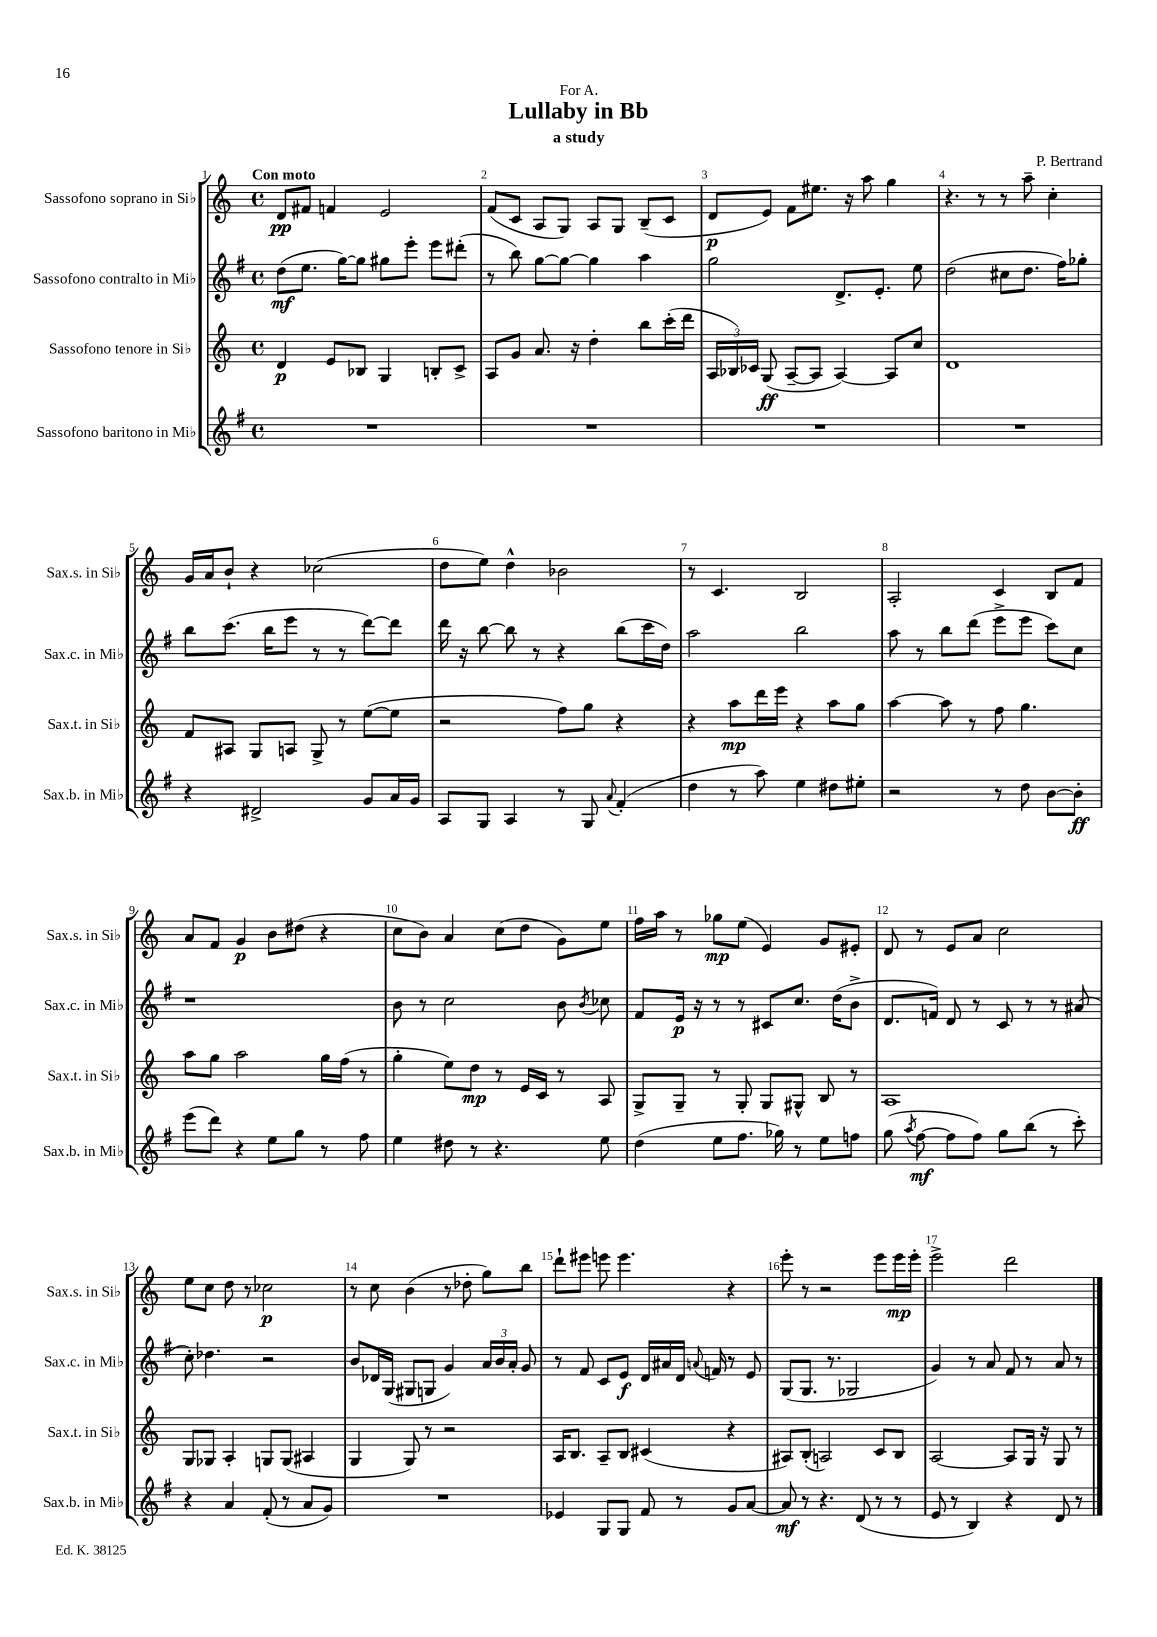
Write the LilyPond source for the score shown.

\header { title = "Lullaby in Bb" composer = "P. Bertrand" subtitle = "a study" dedication = "For A." }
<<
\new StaffGroup <<
\new Staff = "s0" \with { instrumentName = "Sassofono soprano in Sib" shortInstrumentName = "Sax.s. in Sib" } {
    \clef treble \key c \major \defaultTimeSignature \time 4/4 \tempo "Con moto"
    \autoBeamOff d'8[\pp fis'8] f'4 e'2 |
    f'8[( c'8] a8[ g8]) a8[ g8] b8[--( c'8] |
    d'8[\p e'8]) f'8[ eis''8.] r16 a''8 g''4 |
    r4. r8 r8 a''8-- c''4-. |
    g'16[ a'16 b'8]-! r4 ces''2( |
    d''8[ e''8]) d''4-^ bes'2 |
    r8 c'4. b2 |
    a2-. c'4 b8[ f'8] |
    a'8[ f'8] g'4\p b'8[ dis''8]( r4 |
    c''8[ b'8]) a'4 c''8[( d''8] g'8[) e''8] |
    f''16[ a''16] r8 ges''8[\mp e''8]( e'4) g'8[ eis'8]-. |
    d'8 r8 e'8[ a'8] c''2 |
    e''8[ c''8] d''8 r8 ces''2\p |
    r8 c''8 b'4( r8 des''8-. g''8[) b''8] |
    d'''8[-! eis'''8] e'''8 e'''4. r4 |
    e'''8-. r8 r2 e'''8[ e'''16\mp e'''16]-. |
    e'''2-> d'''2 \bar "|." |
}
\new Staff = "s1" \with { instrumentName = "Sassofono contralto in Mib" shortInstrumentName = "Sax.c. in Mib" } {
    \clef treble \key g \major \defaultTimeSignature \time 4/4
    \autoBeamOff d''8[\mf( e''8.] g''16[~) g''8] gis''8[ e'''8]-. e'''8[ dis'''8]-.( |
    r8 b''8) g''8[~ g''8]~ g''4 a''4 |
    g''2 d'8.[-> e'8.]-. e''8 |
    d''2( cis''8[ d''8.] fis''16[) ges''8]-. |
    b''8[ c'''8.]( b''16[ e'''8] r8 r8 d'''8[~) d'''8] |
    d'''16 r16 b''8~ b''8 r8 r4 b''8[( c'''16 d''16]) |
    a''2 b''2 |
    a''8 r8 b''8[ d'''8]( e'''8[-> e'''8] c'''8[) c''8] |
    r1 |
    b'8 r8 c''2 b'8 \acciaccatura { b'8 } ces''8 |
    fis'8[ e'16]\p r16 r8 r8 cis'8[ c''8.] d''16[( b'8]-> |
    d'8.[ f'16]) d'8 r8 c'8 r8 r8 ais'8( |
    c''8-.) des''4. r2 |
    b'8[ des'16 g16]( gis8[ g8] g'4) \tuplet 3/2 { a'16[ b'16 a'16]-. } g'8 |
    r8 fis'8 c'8[ e'8]\f d'16[ ais'16 d'16] \appoggiatura { a'8 } f'16 r8 e'8 |
    g8[( g8.] r8. ges2 |
    g'4) r8 a'8 fis'8 r8 a'8 r8 \bar "|." |
}
\new Staff = "s2" \with { instrumentName = "Sassofono tenore in Sib" shortInstrumentName = "Sax.t. in Sib" } {
    \clef treble \key c \major \defaultTimeSignature \time 4/4
    \autoBeamOff d'4\p e'8[ bes8] g4 b8[-. c'8]-> |
    a8[ g'8] a'8. r16 d''4-. b''8[ c'''16-.( d'''16] |
    \tuplet 3/2 { a16[ bes16) ces'16] } g8\ff( a8[~-- a8] a4~) a8[ c''8] |
    d'1 |
    f'8[ ais8] g8[ a8] g8-> r8 e''8[~( e''8] |
    r2 f''8[) g''8] r4 |
    r4 a''8[\mp d'''16 e'''16] r4 a''8[ g''8] |
    a''4~ a''8 r8 f''8 g''4. |
    a''8[ g''8] a''2 g''16[ f''16]( r8 |
    g''4-. e''8[) d''8]\mp r8 e'16[ c'16] r8 a8 |
    g8[-> g8]-- r8 g8-. g8[ gis8]-^ b8 r8 |
    a1 |
    g8[ ges8] a4-. g8[ g8]( ais4 |
    g4 g8) r8 r2 |
    a16[ b8.] a8[-- b8] cis'4( r4 |
    ais8[) b8]-.( a2) c'8[ b8] |
    a2~ a8[ g16] r16 g8 r8 \bar "|." |
}
\new Staff = "s3" \with { instrumentName = "Sassofono baritono in Mib" shortInstrumentName = "Sax.b. in Mib" } {
    \clef treble \key g \major \defaultTimeSignature \time 4/4
    \autoBeamOff R1 |
    R1 |
    R1 |
    R1 |
    r4 dis'2-> g'8[ a'16 g'16] |
    a8[ g8] a4 r8 g8 \appoggiatura { a'8 } fis'4-.( |
    d''4 r8 a''8) e''4 dis''8[ eis''8]-. |
    r2 r8 d''8 b'8[~ b'8]-.\ff |
    e'''8[( d'''8]) r4 e''8[ g''8] r8 fis''8 |
    e''4 dis''8 r8 r4. e''8 |
    d''4( e''8[ fis''8.] ges''16) r8 e''8[ f''8] |
    g''8( \acciaccatura { a''8 } fis''8~\mf fis''8[ fis''8]) g''8[ b''8]( r8 c'''8-.) |
    r4 a'4 fis'8-.( r8 a'8[ g'8]) |
    R1 |
    ees'4 g8[ g8] fis'8 r8 g'8[ a'8]~ |
    a'8\mf r8 r4. d'8( r8 r8 |
    e'8 r8 b4) r4 d'8 r8 \bar "|." |
}
>>
>>
\layout { \context { \Score \override BarNumber.break-visibility = ##(#f #t #t) barNumberVisibility = #all-bar-numbers-visible } }
